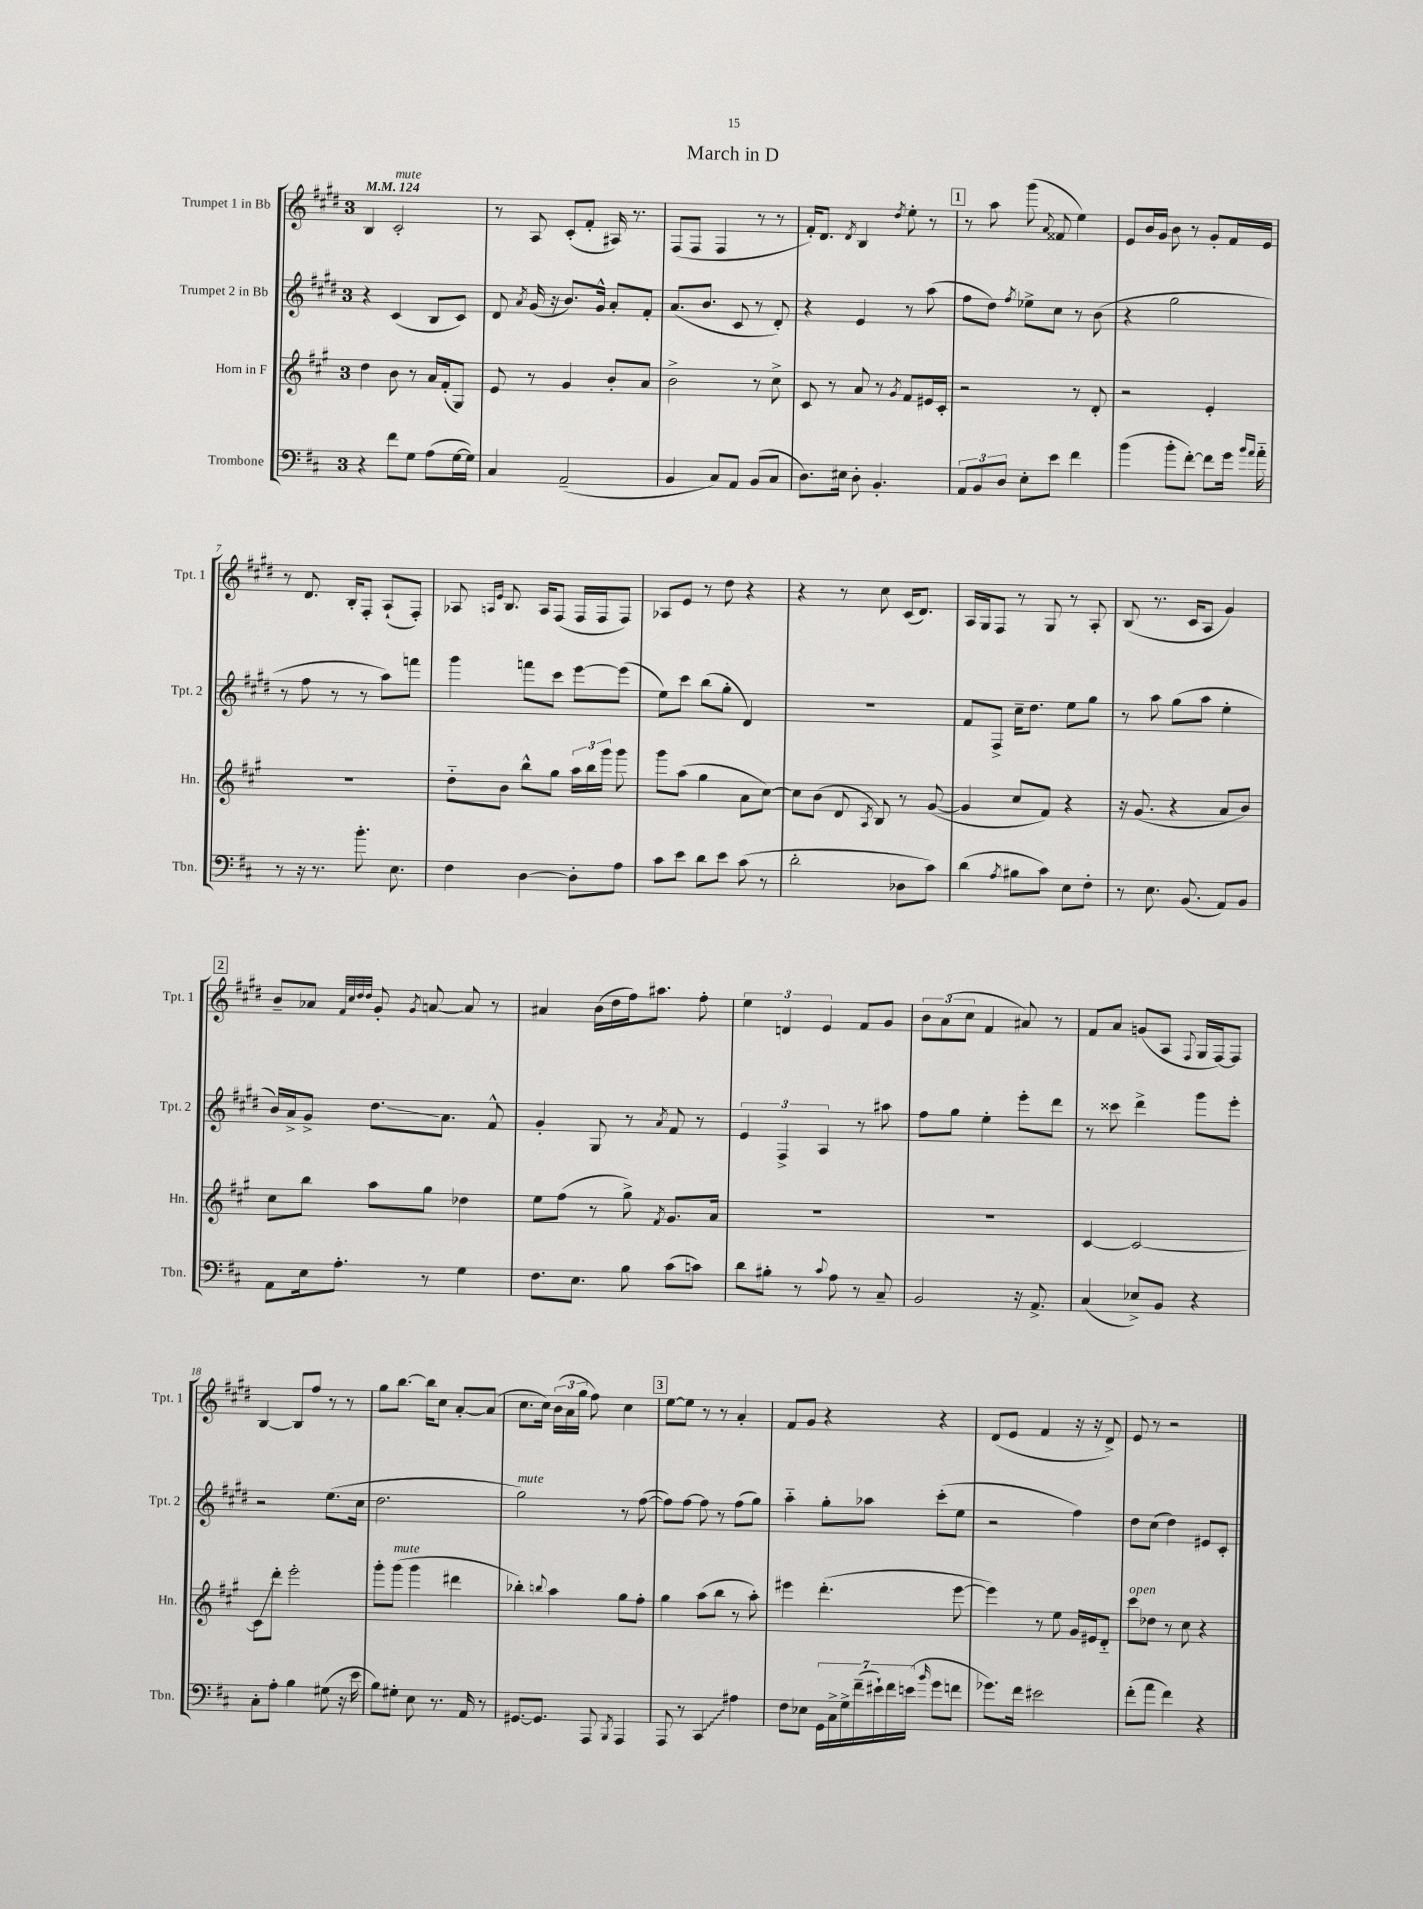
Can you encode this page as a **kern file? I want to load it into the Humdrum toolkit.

**kern	**kern	**kern	**kern
*staff4	*staff3	*staff2	*staff1
*clefF4	*clefG2	*clefG2	*clefG2
*k[f#c#]	*k[f#c#g#]	*k[f#c#g#d#]	*k[f#c#g#d#]
*M3/4	*M3/4	*M3/4	*M3/4
*MM124	*MM124	*MM124	*MM124
4r	4dd	4r	4B
8f#	8b	(4c#	2c#'
8G	8r	.	.
(8A	16a	8B	.
.	(16f#'	.	.
[16G	8G#)	8c#)	.
16G])	.	.	.
=	=	=	=
4C#	8e	8d#	8r
.	.	8qa	.
.	8r	(16g#	8A
.	.	16r	.
(2AA~	4g#	8.b)	(8c#'
.	.	.	8f#'
.	.	16g#^^	.
.	8b'	8a'	16A#)
.	.	.	8.r
.	8a	8f#'	.
=	=	=	=
4BB	2b^	(8.a	(8F#
.	.	.	8F#
.	.	8.b	.
8C#)	.	.	4F#
8AA	.	8c#	.
(8BB	8r	8r	8r
8C#	8cc#^	8d#')	8r
=	=	=	=
8.D)	8c#	4r	16f#')
.	.	.	8.d#
.	8r	.	.
16E#	.	.	.
.	.	.	8qd#
8D'	8a	4e	4B
4.BB'	8r	.	.
.	8qg#	.	8qdd#
.	8f#	8r	8ee'
.	16e#	(8aa	8r
.	16c#'	.	.
=	=	=	=
12AA	2r	8ff#	8r
12BB	.	.	.
.	.	8dd#)	8aa
12D	.	.	.
.	.	8qff#	.
8E'	.	8ee-^	(8ggg#
.	.	.	8qqa
8e	.	8cc#	8f##
4f#	8r	8r	4ee)
.	8d'	(8b	.
=	=	=	=
(4b	2r	4r	8e
.	.	.	16b
.	.	.	16g#
8b'	.	2gg#	8b
[8f#')	.	.	8r
8f#]	4e'	.	8g#'
16g	.	.	16f#
16qqb	.	.	.
16qqa	.	.	.
16a'~	.	.	16e
=	=	=	=
8r	2.r	8r	8r
16r	.	8ff#	8.d#
8.r	.	.	.
.	.	8r	.
.	.	.	16B'
8.b'	.	8r	8F#'
.	.	8aa)	(8A`
8.E	.	.	.
.	.	8fff	8F#')
=	=	=	=
4F#	8dd'~	4ggg#	8A-
.	.	.	16qqA
.	.	.	16qqe
.	8b	.	8.B
[4D	8bb^^	8fff	.
.	.	.	16A
.	8gg#	8ccc#	(8F#
8D']	24aa	[8eee	16F#
.	24bb	.	.
.	.	.	16F#
.	24ggg#	.	.
8A	8ggg#	(8eee]	8F#)
=	=	=	=
8c#	8ggg#	8ee)	8A-
8e	(8aa	8ccc#	8e
8d	4gg#	(8bb	8r
8e	.	8gg#'	8dd#
(8c#	8a	4d#)	4r
8r	[8cc#)	.	.
=	=	=	=
2d'	8cc#]	2.r	4r
.	(8b	.	.
.	8d	.	8r
.	8qA	.	.
.	8B)	.	8cc#
8D-	8r	.	(16c#
.	.	.	8.d#)
8c#)	([8g#	.	.
=	=	=	=
(4d	4g#]	8f#	16A
.	.	.	16G#
.	.	8F#^	8F#
8qA	.	.	.
8B#	8cc#	16cc#~	8r
.	.	8.dd#	.
8c#)	8f#)	.	8G#
8E	4r	8ee	8r
8F#'	.	8gg#	8A'
=	=	=	=
8r	16r	8r	(8B
.	(8.g#	.	.
8.E	.	8aa	8.r
.	4r	(8gg#	.
(8.BB	.	.	16c#
.	.	8aa	8A
8AA)	8a	4ee'	4g#)
8BB	8b)	.	.
=	=	=	=
8AA	8cc#	16b)	8b~
.	.	16a^	.
16E	8bb	8g#^	8a-
8.A'	.	.	.
.	.	.	32qqf#
.	.	.	32qqcc#
.	.	.	32qqdd#
.	.	.	32qqdd#
.	8aa	8.dd#	8g#'
.	.	.	8qg#
8r	8gg#	.	[8a
.	.	8.a	.
4G	4dd-	.	8a]
.	.	8f#^^	8r
=	=	=	=
8.F#	8ee	4g#'	4a#
.	(8ff#	.	.
8.E	.	.	.
.	8r	8G#	(16b
.	.	.	16dd#
8B	8gg#^)	8r	16ff#)
.	.	.	8.aa#
.	8qf#	8qa	.
(8c#	8.g#	8f#	.
8c)	.	8r	8ff#'
.	16a	.	.
=	=	=	=
8d	2.r	6e	6ee
8B#'	.	.	.
.	.	6F#^	6d
8r	.	.	.
.	.	6A	6e
8qqc#	.	.	.
8A	.	.	.
8r	.	8r	8f#
8C#~	.	8aa#	8g#
=	=	=	=
2BB	2.r	8ff#	12b
.	.	.	(12a
.	.	8gg#	.
.	.	.	12cc#
.	.	4ee'	4f#
16r	.	8eee'	8a#)
8.AA^	.	.	.
.	.	8ddd#	8r
=	=	=	=
(4C#	[4c#	8r	8f#
.	.	8ccc##	8a
8E-^)	2c#_	4ddd#^	(8g
8BB	.	.	8A
.	.	.	8qqF#
4r	.	8ggg#	16G#
.	.	.	[16F#)
.	.	8eee'	8F#]
=	=	=	=
8C#'	8c#]	2r	[4B
8A'	8ddd'	.	.
4B	2eee'	.	8B]
.	.	.	8ff#
(8G#	.	(8.ee	8r
16r	.	.	8r
16e	.	16cc#	.
=	=	=	=
8B)	8ggg#'	2.dd#	8gg#
8G#'	(8ggg#	.	[8.bb
8E	4ggg#	.	.
.	.	.	16bb]
8.r	.	.	8cc#
.	4ddd#	.	[8a'
16AA	.	.	.
8r	.	.	(8a]
=	=	=	=
[8.GG#	4bb-')	2gg#)	8.cc#
8.GG#]	.	.	16cc#)
.	8qqbb	.	.
.	4aa	.	(24b
.	.	.	24a
.	.	.	24gg#
8AAA	.	.	8ff#)
8qBBB	.	.	.
4AAA	8gg#	8r	4cc#
.	8ff#'	([8ff#	.
=	=	=	=
8AAA	4gg#	8ff#])	[8ee
8r	.	[8ff#	8ee]
4CC#	(8aa	8ff#]	8r
.	8bb	8r	8r
4A#	8r	(8ff#	4a'
.	8aa')	8gg#)	.
=	=	=	=
8F#	4eee#	4aa'~	8f#
8E-	.	.	8g#
28GG	(4.ddd'	8gg#'	4r
28C#^	.	.	.
28G^	.	.	.
(28f#~	.	.	.
.	.	8aa-	.
28e#`)	.	.	.
28f#	.	.	.
(28e	.	.	.
16qqb	.	.	.
8g	.	(8ccc#'	4r
8f	[8eee#	8ee	.
=	=	=	=
8.g-)	4eee#])	2r	(8d#
.	.	.	8e
16f#	.	.	.
2e#	8r	.	4f#
.	8ee	.	.
.	16g#	4ff#)	16r
.	16e#	.	16r
.	8d'~	.	8d#^)
=	=	=	=
(8f#'	8ccc#	8dd#	8e
8a	8dd-	(8cc#	8r
4f#)	8r	4dd#)	2r
.	8cc#	.	.
4r	4r	8e#	.
.	.	8c#'	.
==	==	==	==
*-	*-	*-	*-
